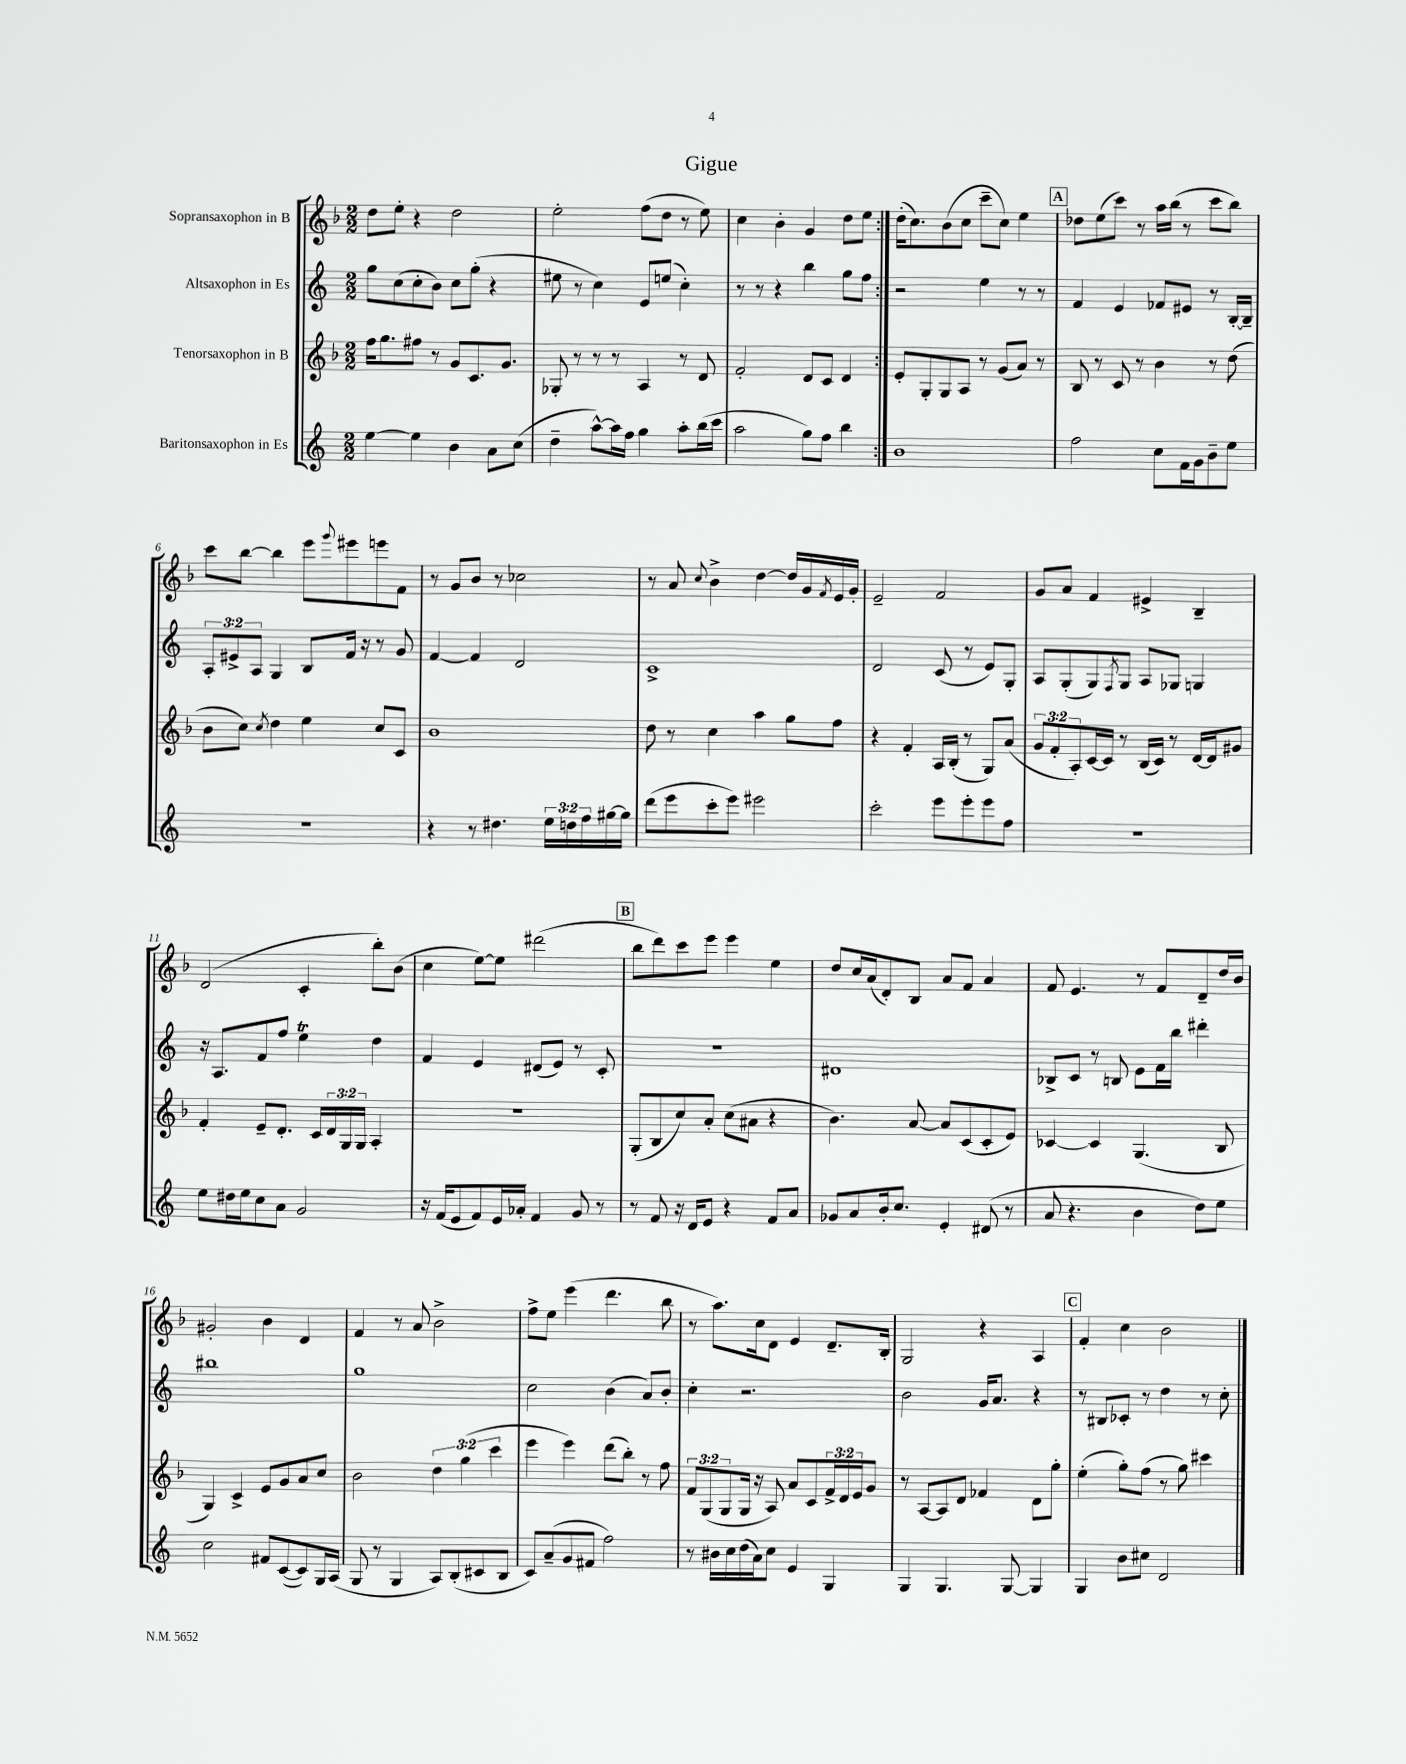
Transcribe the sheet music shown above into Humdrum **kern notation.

**kern	**kern	**kern	**kern
*part4	*part3	*part2	*part1
*staff4	*staff3	*staff2	*staff1
*I"Baritonsaxophon in Es	*I"Tenorsaxophon in B	*I"Altsaxophon in Es	*I"Sopransaxophon in B
*clefG2	*clefG2	*clefG2	*clefG2
*k[]	*k[b-]	*k[]	*k[b-]
*M2/2	*M2/2	*M2/2	*M2/2
=1	=1	=1	=1
[4ee\	16ff\KL	8gg\L	8dd\L
.	8.gg\	.	.
.	.	(8cc\	8ee'\J
4ee\]	8ff#X\J	8cc'\	4r
.	8r	8b\J)	.
4b\	8g/L	8cc\L	2dd\
.	8.c/	(8gg'\J	.
8a\L	.	4r	.
.	8.g/J	.	.
(8cc\J	.	.	.
=2	=2	=2	=2
4dd~\	8G-X'/	8ee#X\	2ee'\
.	8r	8r	.
[8aa^^\L)	8r	4cc\)	.
16aa\L]	8r	.	.
16ff\JJ	.	.	.
4gg\	4A/	8e/L	(8ff\L
.	.	(8een/J	8dd\J
8aa'\L	8r	4cc'\)	8r
(16bb\L	8d/	.	8ee\)
16ccc\JJ	.	.	.
=3	=3	=3	=3
2aa\	2f'/	8r	4cc\
.	.	8r	.
.	.	4r	4b-'\
8gg\L)	8d/L	4bb\	4g/
8ff\J	8c/J	.	.
4bb\	4d/	8gg\L	8dd\L
.	.	8ff\J	8ee\J
=4:|!	=4:|!	=4:|!	=4:|!
1b	8e'/L	2r	(16dd'\KL
.	.	.	8.cc\)
.	8G'/	.	.
.	8G/	.	(8b-\
.	8A/J	.	8cc\J
.	8r	4ee\	8ccc~\L
.	(8g/L	.	8cc\J)
.	8a/J)	8r	4ee\
.	8r	8r	.
!!LO:REH:place=s1:t=A
=5	=5	=5	=5
2ff\	8B-/	4f/	8dd-X\L
.	8r	.	(8ee\
.	8c/	4e/	8ccc\J)
.	8r	.	8r
8cc\L	4b-\	8f-X/L	16aa\LL
.	.	.	(16bb-\JJ
16f\L	.	8e#X/J	8r
16g\J	.	.	.
8b~\	8r	8r	8ccc\L
8ee\J	(8dd\	[16B'/LL	8bb-\J)
.	.	16B~/JJ]	.
!!LO:LB:g=z
=6	=6	=6	=6
1r	8b-\L	12A'/L	8ccc\L
.	.	12e#X^/	.
.	8cc\J)	.	[8bb-\J
.	.	12A/J	.
.	8qcc/	.	.
.	4dd\	4G/	4bb-\]
.	4ee\	8B/L	8eee\L
.	.	.	8qqggg/
.	.	16f/Jk	8eee#X\
.	.	16r	.
.	8cc/L	8r	8eeen\
.	8c/J	8g/	8f\J
=7	=7	=7	=7
4r	1b-	[4f/	8r
.	.	.	8g/L
8r	.	4f/]	8b-/J
4.dd#X\	.	.	8r
.	.	2d/	2cc-X\
24ee\LL	.	.	.
24ddn\	.	.	.
24ff\	.	.	.
[16gg#X\	.	.	.
16gg#\JJ]	.	.	.
=8	=8	=8	=8
(8ddd\L	8dd\	1c^	8r
8eee\	8r	.	8a/
.	.	.	8qqcc/
8ccc'\	4cc\	.	4b-^\
8eee\J)	.	.	.
2eee#X\	4aa\	.	[4dd\
.	8gg\L	.	16dd/LL]
.	.	.	16g/
.	.	.	8qf/
.	8ff\J	.	16e/
.	.	.	16g'/JJ
=9	=9	=9	=9
2ccc'\	4r	2d/	2e~/
.	4f'/	.	.
8eee\L	16A/LL	(8c/	2f/
.	(16B-'/JJ	.	.
8eee'\	8r	8r	.
8eee\	8G/L)	8e/L)	.
8ff\J	(8a/J	8G'/J	.
=10	=10	=10	=10
1r	12g/L	8A/L	8g/L
.	12f'/	.	.
.	.	(8G'/	8a/J
.	12A'/)	.	.
.	[16c/L	8G/)	4f/
.	16c/JJ]	.	.
.	.	8qF/	.
.	8r	8G/J	.
.	(16B-/LL	8A/L	4e#X^/
.	16c/JJ)	.	.
.	8r	8G-X/J	.
.	[16d/LL	4Gn/	4B-~/
.	16d/J]	.	.
.	8g#X/J	.	.
!!LO:LB:g=z
=11	=11	=11	=11
8ee\L	4f'/	16r	(2d/
.	.	8.A/L	.
16dd#X\L	.	.	.
16ee\J	.	.	.
8cc\	8e~/L	8f/	.
8a\J	8.d'/J	8ff/J	.
2g/	.	4eet\	4c'/
.	16c/LL	.	.
.	24d/	.	.
.	24G/	.	.
.	24G/JJ	.	.
.	4A'/	4dd\	8bb-'\L)
.	.	.	(8b-\J
=12	=12	=12	=12
16r	1r	4f/	4cc\
(16f/KL	.	.	.
8e/	.	.	.
8f/)	.	4e/	[8ee\L)
16e/L	.	.	8ee\J]
16a-X'/JJ	.	.	.
4f/	.	(8d#X/L	(2ddd#X\
.	.	8e/J)	.
8g/	.	8r	.
8r	.	8c'/	.
!!LO:REH:place=s1:t=B
=13	=13	=13	=13
8r	(8G'/L	1r	8bb-\L
8f/	8B-/	.	8ddd\)
16r	8cc/)	.	8ccc\
16d/KL	.	.	.
8e/J	8a'/J	.	8eee\J
4r	(8cc\L	.	4eee\
.	8a#X\J	.	.
8f/L	4r	.	4ee\
8a/J	.	.	.
=14	=14	=14	=14
8g-X/L	4.b-\)	1d#X	8dd/L
8a/	.	.	16cc/L
.	.	.	(16a/J
16b'/k	.	.	8d'/)
8.cc/J	.	.	.
.	[8a/	.	8B-/J
4e'/	8a/L]	.	8a/L
.	(8c/	.	8f/J
(8d#X/	8c'/	.	4a/
8r	8e/J)	.	.
=15	=15	=15	=15
8a/	[4c-X/	8B-X^/L	8f/
4.r	.	8c/J	4.e/
.	4c-/]	8r	.
.	.	8Bn/	.
4b\	(4.G/	8e\L	8r
.	.	16f\L	8f/L
.	.	16bb\JJ	.
8dd\L)	.	4ddd#X'\	8d~/
8ee\J	8B-/	.	16dd/L
.	.	.	16b-/JJ
!!LO:LB:g=z
=16	=16	=16	=16
2cc\	4G/)	1bb#X	2g#X'/
.	4c^/	.	.
8f#X/L	8e/L	.	4b-\
([8c/	8g/	.	.
8c/])	8a/	.	4d/
16G/L	8cc/J	.	.
(16A/JJ	.	.	.
=17	=17	=17	=17
8G/	2b-\	1gg	4f/
8r	.	.	.
4G/	.	.	8r
.	.	.	8a/
8A/L)	6dd\	.	2b-^\
(8B'/	.	.	.
.	(6gg\	.	.
8c#X/	.	.	.
.	6ccc\	.	.
8B/J	.	.	.
=18	=18	=18	=18
8c/L)	4eee\	2cc\	8ff^\L
(8a~/	.	.	8ee\J
8g/	4eee\)	.	(4eee\
8f#X/J	.	.	.
2ff\)	(8ddd\L	(4b\	4.ddd\
.	8bb-'\J)	.	.
.	8r	8a/L)	.
.	8ff\	8b'/J	8bb-\
=19	=19	=19	=19
8r	12f/L	4cc'\	8r
.	(12G/	.	.
16b#X\LL	.	.	8.aa\L)
.	12G/	.	.
16cc\	.	.	.
(16dd\	16G/Jk	2.r	.
16a\J)	16r	.	16cc\k
8cc\J	8A/)	.	8d\J
4e/	8a/L	.	4e/
.	8c/	.	.
4G/	24f^/L	.	8.d~/L
.	24d/	.	.
.	24e/J	.	.
.	8g/J	.	.
.	.	.	16B-'/Jk
=20	=20	=20	=20
4G/	8r	2b\	2G/
.	[8A/L	.	.
4.G/	8A/]	.	.
.	8d/J	.	.
.	4f-X/	16g/KL	4r
.	.	8.a/J	.
[8G/	.	.	.
4G/]	8d\L	4r	4A/
.	8gg'\J	.	.
!!LO:REH:place=s1:t=C
=21	=21	=21	=21
4G/	(4ee'\	8r	4f'/
.	.	8B#X/L	.
8b\L	8gg'\L)	8c-X'/J	4cc\
8cc#X\J	(8ff\J	8r	.
2d/	8r	4dd\	2b-\
.	8gg\)	.	.
.	4ccc#X\	8r	.
.	.	8cc'\	.
==	==	==	==
*-	*-	*-	*-
